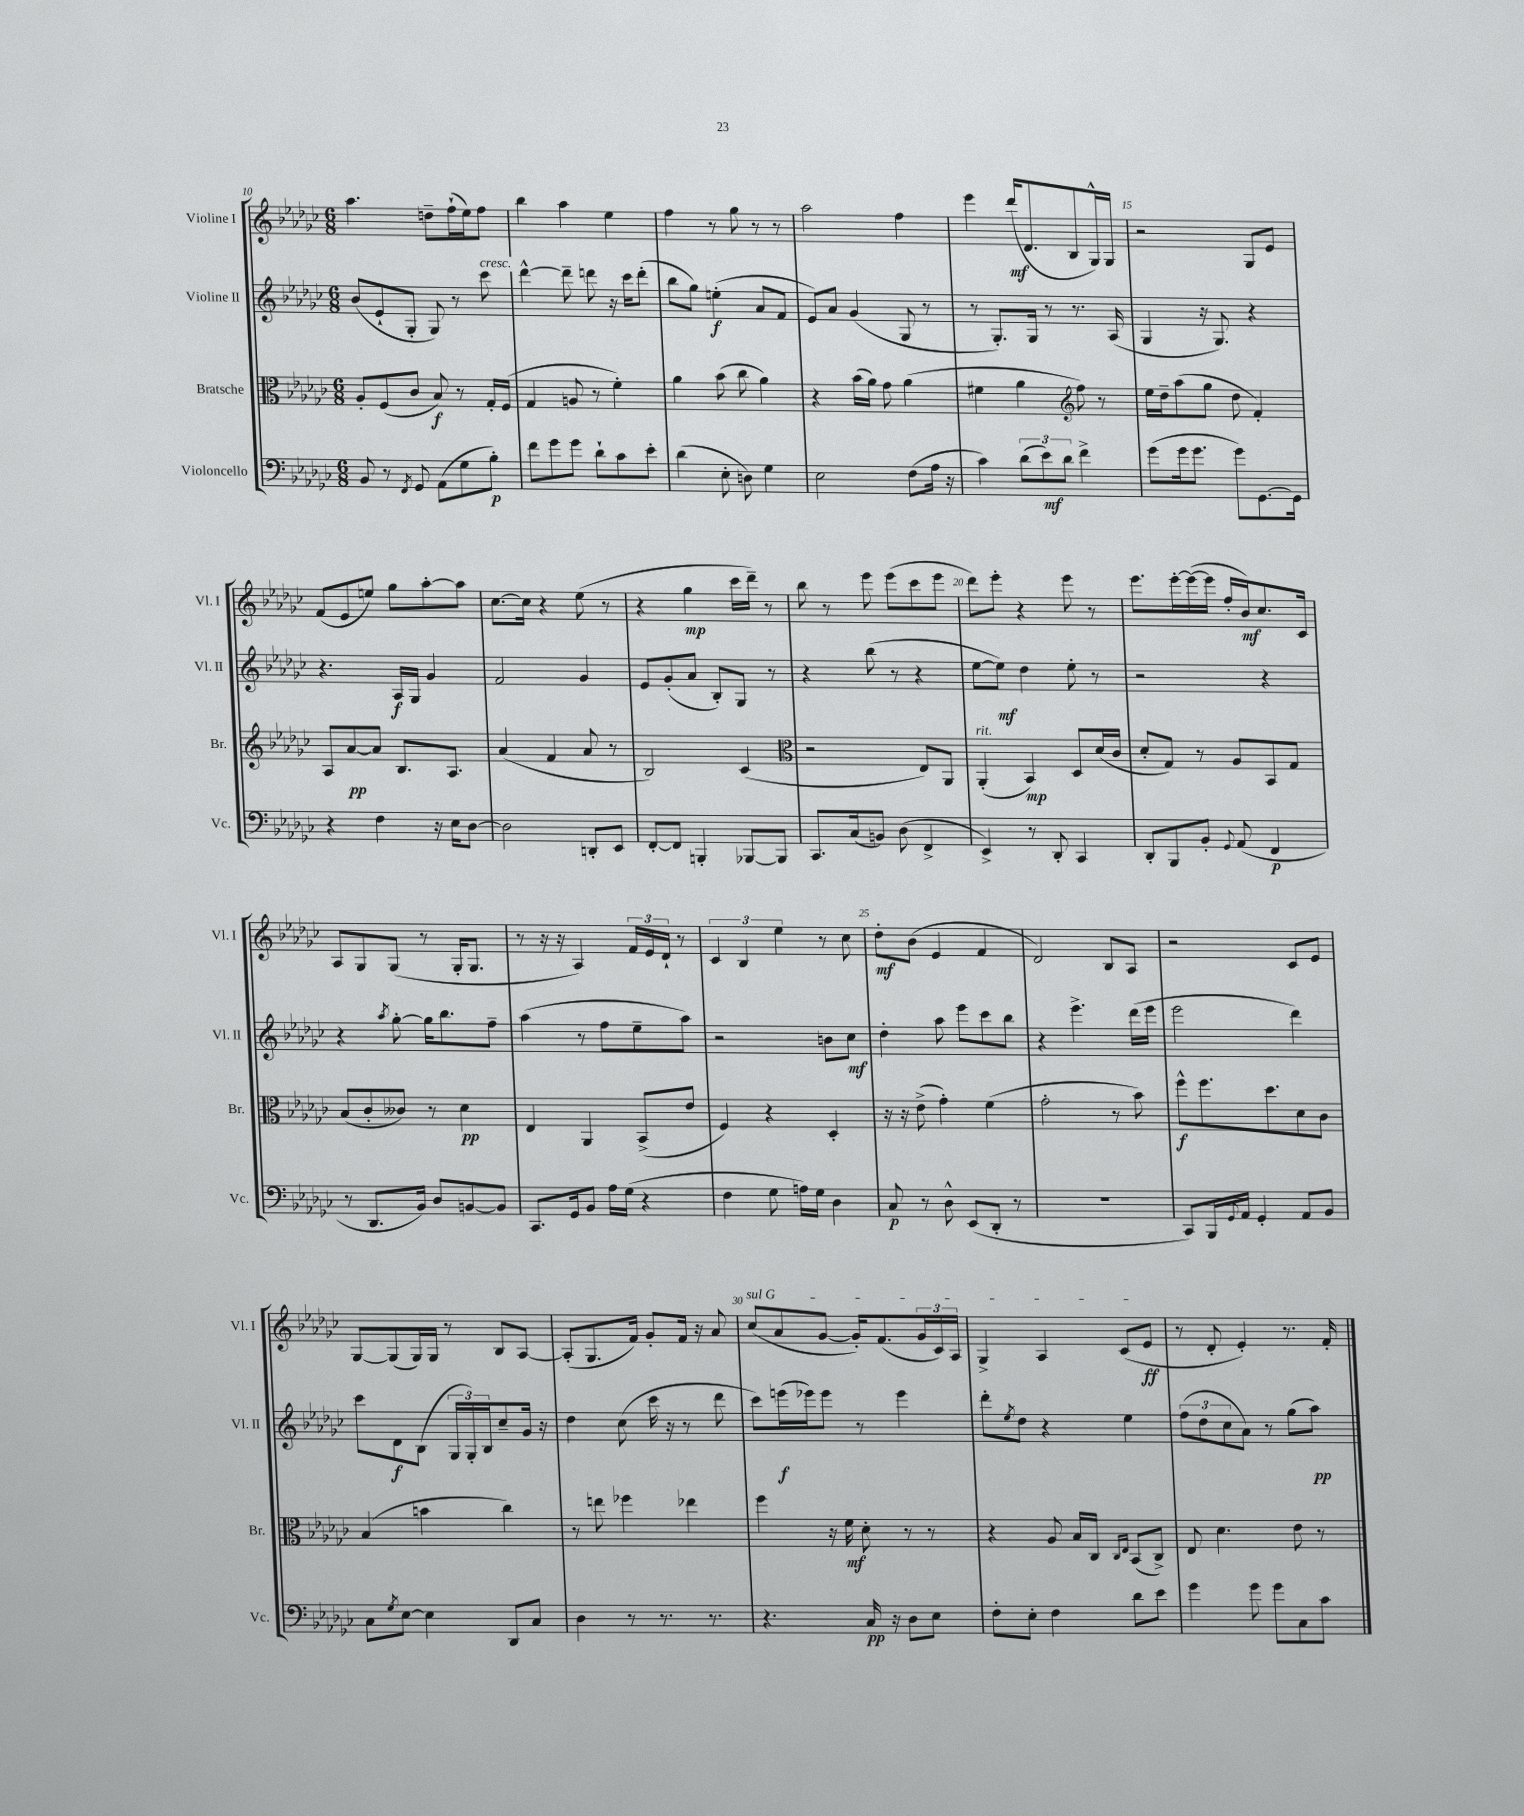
<<
\new StaffGroup <<
\new Staff = "s0" \with { instrumentName = "Violine I" shortInstrumentName = "Vl. I" } {
    \clef treble \key ges \major \numericTimeSignature \time 6/8
    aes''4. d''8-- f''16-!( ees''16) f''8 |
    bes''4 aes''4 ees''4 |
    f''4 r8 ges''8 r8 r8 |
    aes''2 f''4 |
    ees'''4 des'''16\mf( des'8. bes8 ges16-^) ges16 |
    r2 ges8 ees'8 |
    f'8( ees'8 e''8) ges''8 aes''8~-. aes''8 |
    ces''8.~ ces''16 r4 ees''8( r8 |
    r4 ges''4\mp ces'''16 des'''16--) r8 |
    bes''8 r8 ees'''8 ees'''8( ces'''8 ees'''8 |
    des'''8) ees'''8-. r4 ees'''8 r8 |
    ees'''8. ees'''16~-. ees'''16~( ees'''16 f''16-. bes'16\mf) ces''8. ces'16 |
    aes8 ges8 ges8( r8 ges16-. ges8. |
    r8 r16 r16 aes4) \tuplet 3/2 { f'16 ees'16 des'16-! } r8 |
    \tuplet 3/2 { ces'4 bes4 ees''4 } r8 ces''8 |
    des''8-.\mf bes'8( ees'4 f'4 |
    des'2) bes8 aes8 |
    r2 ces'8 ees'8 |
    ges8~ ges8( ges16) ges16 r8 bes8 aes8~ |
    aes8-.( ges8. f'16) ges'8-. f'16 r16 aes'8 |
    \once \override TextSpanner.bound-details.left.text = \markup { \italic "sul G" } ces''8\startTextSpan( aes'8 ges'8~ ges'16-.) f'8.( \tuplet 3/2 { ges'16 ces'16) aes16 } |
    ges4-> aes4 ces'8( ees'8\ff\stopTextSpan |
    r8 des'8-. ees'4-.) r8. f'16-. \bar "|." |
}
\new Staff = "s1" \with { instrumentName = "Violine II" shortInstrumentName = "Vl. II" } {
    \clef treble \key ges \major \numericTimeSignature \time 6/8
    bes'8( ees'8-! ges8-. ges8) r8 ces'''8^\markup { \italic "cresc." } |
    des'''4~-^ des'''8-- d'''8 r16 ces'''16 d'''8-.( |
    bes''8 ges''8) e''4-.\f( aes'8 f'8 |
    ees'8) aes'8 ges'4( ges8 r8 |
    r8 ges8.-.) ges16 r8 r8. aes16( |
    ges4 r16 ges8.) r4 |
    r4. aes16\f ges16 ges'4 |
    f'2 ges'4 |
    ees'8 ges'8-.( aes'8 bes8-.) ges8 r8 |
    r4 bes''8( r8 r4 |
    ees''8~ ees''8\mf) des''4 ees''8-. r8 |
    r2 r4 |
    r4 \acciaccatura { aes''8 } ges''8~-. ges''16 bes''8. f''8-- |
    aes''4( r8 f''8 ees''8-- aes''8) |
    r2 b'8 ces''8\mf |
    des''4-. aes''8 ees'''8 ces'''8 bes''8 |
    r4 ees'''4.-> des'''16( ees'''16 |
    ees'''2 des'''4) |
    ces'''8 des'8\f bes8( \tuplet 3/2 { ges16 ges16-.) bes16 } ces''8-- ges'16 r16 |
    des''4 ces''8( ces'''16 r16 r8 des'''8 |
    ces'''8) e'''16\f( ees'''16) ees'''8 r8 ees'''4 |
    des'''8-. \acciaccatura { ees''8 } des''8 r4 ees''4 |
    \tuplet 3/2 { f''8( des''8 ces''8 } aes'8) r8 ges''8( aes''8\pp) \bar "|." |
}
\new Staff = "s2" \with { instrumentName = "Bratsche" shortInstrumentName = "Br." } {
    \clef alto \key ges \major \numericTimeSignature \time 6/8
    aes8-. f8( ces'8 bes8\f) r8 ges16-. f16( |
    ges4 a8 r8 f'4-.) |
    aes'4 bes'8( ces''8 aes'4) |
    r4 bes'16( aes'16) ges'8 aes'4( |
    fis'4 aes'4 \clef treble f''8) r8 |
    ees''16 des''16-- aes''8( ges''8 des''8 f'4-.) |
    aes8 aes'8~\pp aes'8 bes8. aes8. |
    aes'4( f'4 aes'8 r8 |
    bes2) ces'4( |
    \clef alto r2 ees8) aes,8 |
    aes,4-.^\markup { \italic "rit." }( bes,4\mp) des8 des'16( ces'16 |
    des'8-. ges8) r8 aes8 bes,8 ges8 |
    bes8( ces'8-. ceses'8) r8 des'4\pp |
    ees4 aes,4 bes,8->( ees'8 |
    f4) r4 des4-. |
    r16 r16 ees'8->( ges'4-.) f'4( |
    ges'2-. r8 bes'8) |
    f''8-^\f f''8. des''8. des'8 ces'8 |
    bes4( b'4 ces''4) |
    r8 e''8 fes''4 ees''4 |
    f''4 r16 f'16\mf des'8-. r8 r8 |
    r4 aes8 bes16 ces16 \grace { ces16 ees16 } bes,8( ces8->) |
    ees8 des'4. ees'8 r8 \bar "|." |
}
\new Staff = "s3" \with { instrumentName = "Violoncello" shortInstrumentName = "Vc." } {
    \clef bass \key ges \major \numericTimeSignature \time 6/8
    bes,8 r8 \acciaccatura { f,8 } ges,8 aes,8( ges8 bes8-.\p) |
    f'8 ges'8 ges'8 des'8-! ces'8 ees'8-. |
    des'4( ees8-. d8) ges4 |
    ees2 f8( aes16 r16 |
    ces'4) \tuplet 3/2 { des'8( ees'8\mf) des'8 } f'4-> |
    ges'8( ges'16 ges'8. ges'8) ges,8.~ ges,16 |
    r4 f4 r16 ees16 des8~ |
    des2 d,8-. ees,8 |
    f,8~-. f,8 b,,4-. bes,,8~ bes,,8 |
    ces,8. ces16( b,8) des8( f,4-> |
    ees,4->) r8 des,8-. ces,4 |
    des,8-. bes,,8 bes,8-. \appoggiatura { ges,8 } aes,8( f,4\p |
    r8 des,8. bes,16) des8 b,8~ b,8 |
    ces,8. ges,16 bes,8 aes16 ges16( r4 |
    f4 ges8 a16) ges16 des4 |
    ces8\p r8 des8-^ ees,8( des,8-. r8 |
    R2. |
    ces,8) bes,,16 \appoggiatura { ges,8 } aes,16 ges,4-. aes,8 bes,8 |
    ces8 \acciaccatura { ges8 } ees8~ ees4 des,8 ces8 |
    des4 r8 r8. r8. |
    r4. ces16\pp r16 des8 ees8 |
    f8-. ees8-. f4 des'8 ees'8 |
    ges'4 ges'8 ges'8 ces8 ces'8 \bar "|." |
}
>>
>>
\layout { \context { \Score currentBarNumber = #10 \override BarNumber.break-visibility = ##(#f #t #t) barNumberVisibility = #(every-nth-bar-number-visible 5) } }
